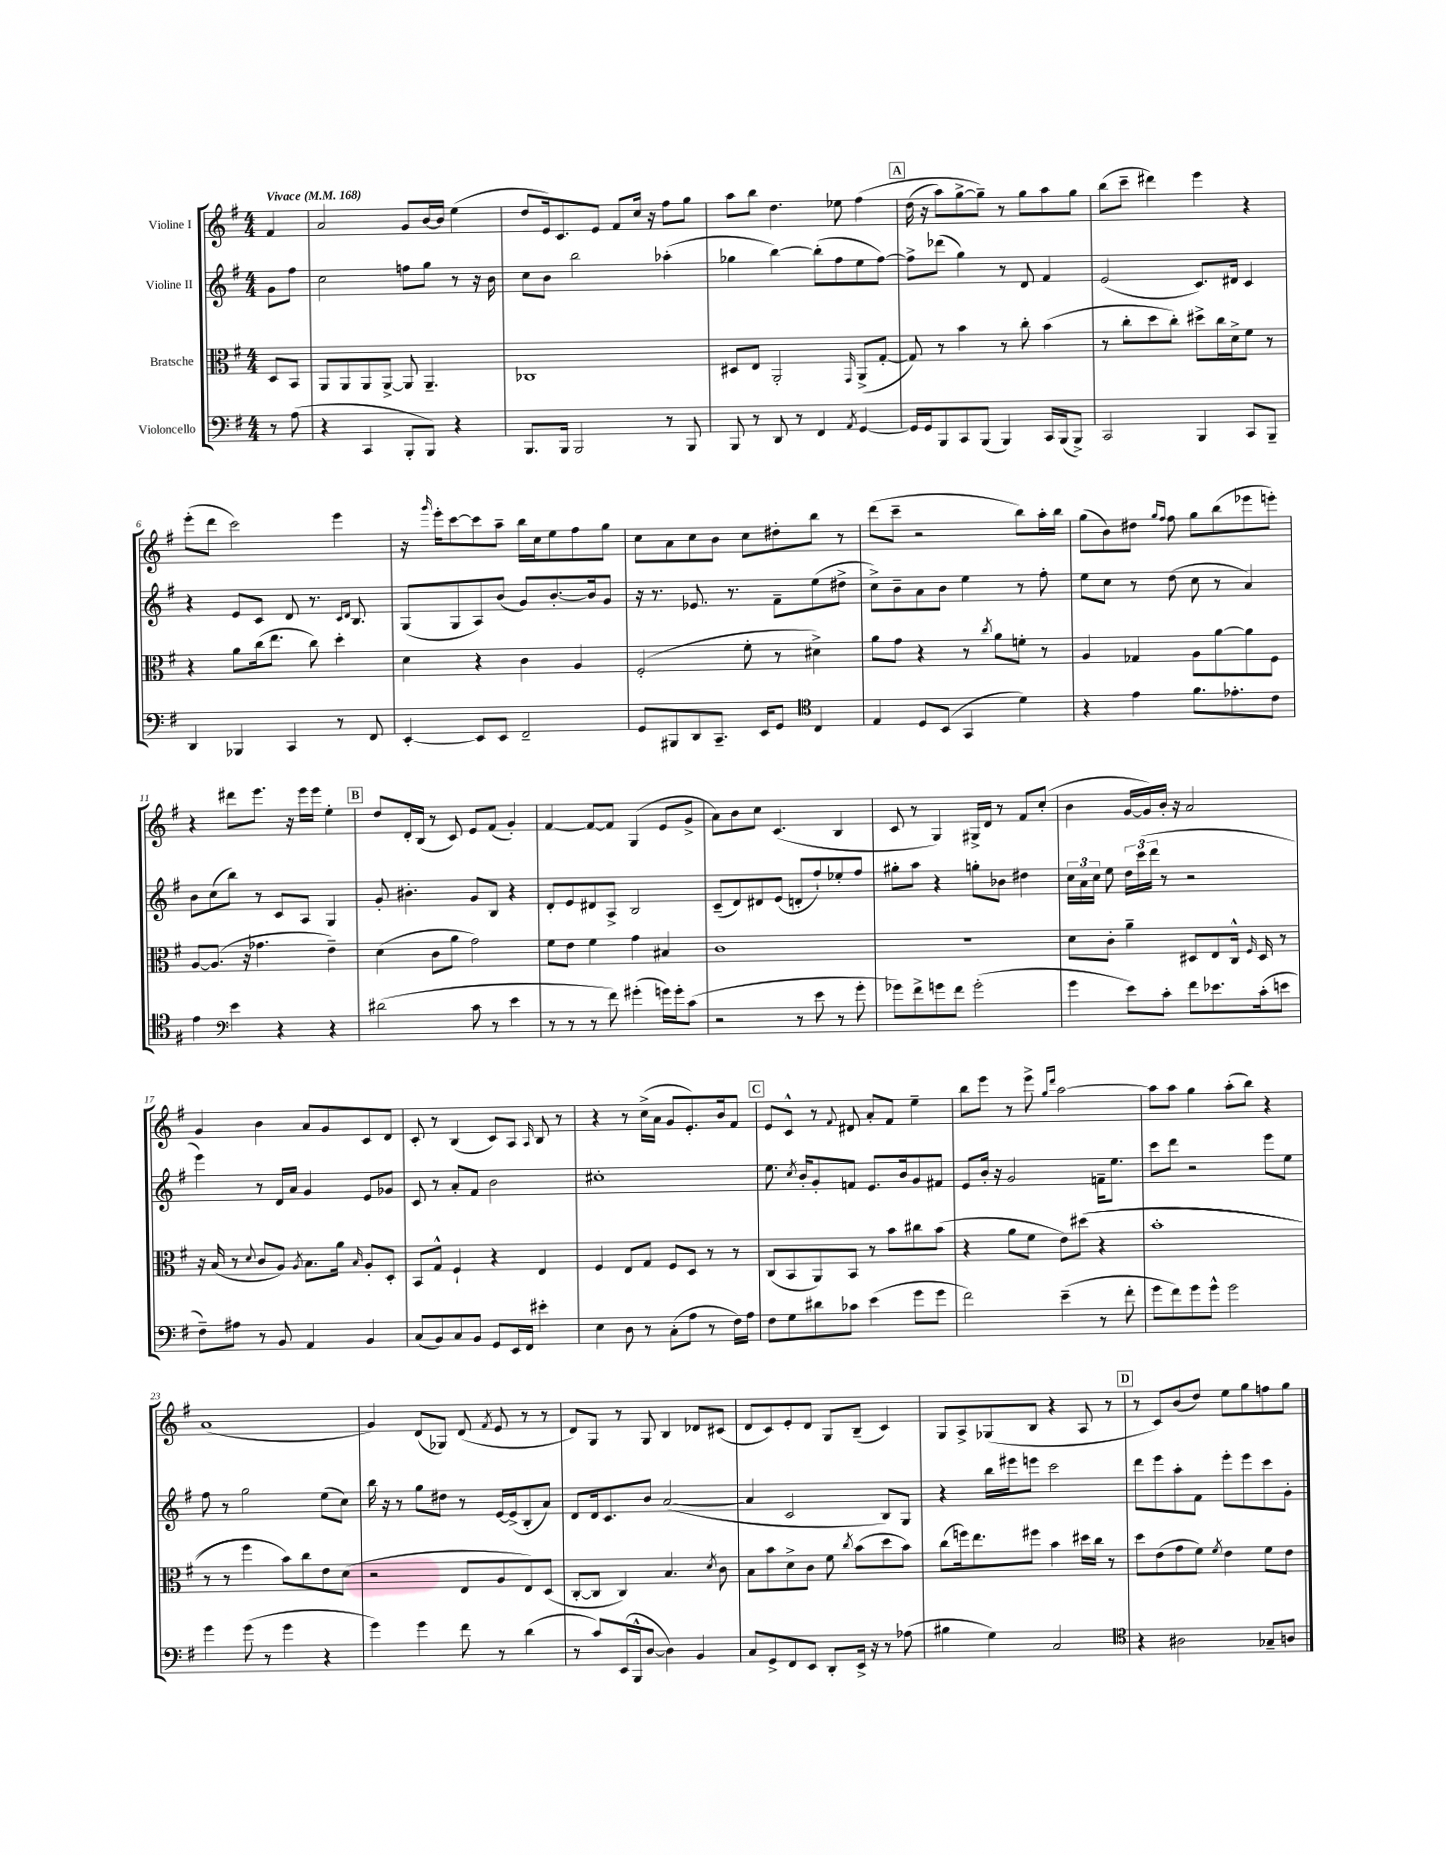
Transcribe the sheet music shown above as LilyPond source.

<<
\new StaffGroup <<
\new Staff = "s0" \with { instrumentName = "Violine I" } {
    \clef treble \key g \major \numericTimeSignature \time 4/4 \partial 4 \tempo "Vivace" 4 = 168
    \autoBeamOff fis'4 |
    a'2 g'8[ b'16~ b'16] e''4( |
    d''8[ e'16) c'8. e'8] fis'8[ c''16] r16 fis''8[ g''8] |
    a''8[ b''8] d''4. ees''8 fis''4\( |
    \mark \markup { \box "A" } d''16( r16 a''8[) g''8~-> g''8]--\) r8 g''8[ a''8 g''8] |
    b''8[( c'''8]-- dis'''4) e'''4 r4 |
    e'''8[-.( d'''8] c'''2) e'''4 |
    r16 \grace { g'''16 } e'''16[-. c'''8~ c'''8 a''8]-- b''16[ c''16 e''8 fis''8 g''8] |
    c''8[ a'8 c''8 b'8] c''8[ dis''8-. b''8] r8 |
    d'''8[( c'''8]-- r2 b''8[) a''16-. b''16] |
    g''8[( b'8) dis''8] \grace { g''16[ fis''16] } fis''8 g''8[ b''8( ees'''8 e'''8]-.) |
    r4 dis'''8[ e'''8.] r16 e'''16[ e'''16] e''4-. |
    \mark \markup { \box "B" } d''8[ d'16-. b16]( r8 c'8) e'8[ fis'8]( g'4-.) |
    fis'4~ fis'8[~ fis'8] g4( e'8[ g'8]-> |
    a'8[) b'8 c''8] c'4.( b4 |
    c'8 r8 g4) gis16[-> d'16] r8 fis'8[ c''8]-.( |
    b'4 g'16[~ g'16) b'16]-. r16 a'2 |
    g'4 b'4 a'8[ g'8 c'8 d'8] |
    c'8-. r8 b4( c'8[) a8] \grace { a16 } b8 r8 |
    r4 r8 c''16[->( a'16] g'8[ e'8.-.) b'16 fis'8] |
    \mark \markup { \box "C" } e'8[ c'8]-^ r8 \appoggiatura { fis'8 } dis'8 a'8[-. fis'8] e''4-- |
    b''8[ e'''8] r8 e'''8-> \grace { g''16[ d'''16] } a''2~ |
    a''8[ a''8] g''4 a''8[-.( b''8]) r4 |
    a'1( |
    g'4) d'8[( ges8]) d'8( \acciaccatura { fis'8 } e'8 r8 r8 |
    d'8[) g8] r8 g8 b4 des'8[ cis'8]( |
    d'8[ c'8) e'8-. d'8] g8[ b8]--( c'4) |
    g8[ a8-> ges8( b8] r4 a8 r8 |
    \mark \markup { \box "D" } r8 c'8[) b'8( d''8]) e''8[ g''8 f''8 g''8] \bar "|." |
}
\new Staff = "s1" \with { instrumentName = "Violine II" } {
    \clef treble \key g \major \numericTimeSignature \time 4/4 \partial 4
    \autoBeamOff g'8[ fis''8] |
    c''2 f''8[ g''8] r8 r16 b'16 |
    c''8[ b'8] b''2 aes''4-.( |
    ges''4 b''4~) b''8[-.( fis''8 e''8 fis''8]~) |
    \mark \markup { \box "A" } fis''8[-> des'''8]( g''4) r8 d'8 fis'4 |
    e'2( c'8.[) dis'16] c'4 |
    r4 e'8[ c'8] d'8 r8. \grace { c'16[ d'16] } b8. |
    g8[( g8 a8) b'8]( g'8[) b'8.~-. b'16 g'8] |
    r16 r8. ees'8. r8. fis'8[-- e''8( dis''8]-> |
    c''8[->) b'8-- a'8 b'8] e''4 r8 fis''8-. |
    e''8[ c''8] r8 d''8( c''8 r8 a'4) |
    b'8[ c''8( b''8]) r8 c'8[ a8] g4 |
    \mark \markup { \box "B" } g'8-. bis'4.-. g'8[ b8] r4 |
    d'8[-. e'8 dis'8 a8]-> b2 |
    c'8[--( d'8) dis'8 e'8]( d'8[-. fis''8-!) ees''8-. fis''8] |
    gis''8[-. a''8] r4 g''8[-. bes'8] dis''4 |
    \tuplet 3/2 { c''16[ a'16 c''16] } e''8 \tuplet 3/2 { d''16[ c'''16( d'''16] } r8 r2 |
    e'''4) r8 d'16[ a'16] g'4 e'8[ ges'8] |
    c'8 r8 a'8[-. fis'8] b'2 |
    cis''1-. |
    \mark \markup { \box "C" } e''8. \acciaccatura { c''8 } b'16[-. g'8-. f'8] e'8.[ b'16 g'8 fis'8] |
    e'8[ b'16]-. r16 g'2 f'16[-- e''8.] |
    c'''8[ d'''8] r2 e'''8[ e''8] |
    fis''8 r8 g''2 e''8[( c''8]) |
    b''16 r16 r8 g''8[ dis''8] r8 e'16[~ e'16->( b8-. a'8]) |
    d'8[ d'16 c'8. b'8] a'2~( |
    a'4 c'2 b8[) g8] |
    r4 b''16[ eis'''16 e'''8] c'''2 |
    \mark \markup { \box "D" } d'''8[ e'''8 a''8-. fis'8] e'''8[-. e'''8 c'''8 g'8]-. \bar "|." |
}
\new Staff = "s2" \with { instrumentName = "Bratsche" } {
    \clef alto \key g \major \numericTimeSignature \time 4/4 \partial 4
    \autoBeamOff d8[ b,8] |
    a,8[ a,8 a,8 a,8]~-> a,8 a,4.-- |
    ces1 |
    dis8[ e8] a,2-. \grace { g,16 } a,8[->( g8]~-. |
    \mark \markup { \box "A" } g8) r8 b'4 r8 c''8-. b'4( |
    r8 c''8[-. d''8 c''8]-.) dis''8[-> c''16 d'16-> fis'8] r8 |
    r4 a'8[ c''16( e''8.] c''8) d''4-. |
    d'4 r4 c'4 a4 |
    fis2-.( fis'8-. r8 dis'4->) |
    a'8[ g'8] r4 r8 \acciaccatura { c''8 } a'8[ f'8]-. r8 |
    a4 ges4 a8[ a'8~ a'8 fis8] |
    a8[~ a8.]( r16 ges'4. e'4--) |
    \mark \markup { \box "B" } d'4( c'8[ a'8] g'2) |
    fis'8[ e'8] fis'4 g'4 bis4 |
    c'1 |
    R1 |
    d'8[ c'8]-. a'4-- dis8[ e8 c16]-^ \grace { fis16 } dis16 r8 |
    r16 b16( r8 \appoggiatura { d'8 } c'8[ a8]) \acciaccatura { a8 } b8.[ a'16] \grace { b16 } a8[-. d8]-. |
    b,8[ g8]-^ fis4-! r4 e4 |
    fis4 e8[ g8] fis8[ d8] r8 r8 |
    \mark \markup { \box "C" } c8[( b,8 a,8) b,8] r8 b'8[ cis''8 b'8]( |
    r4 a'8[ fis'8] e'8[) dis''8](\( r4 |
    b'1-. |
    r8 r8 fis''4) b'8[\) c''8 e'8 d'8]( |
    r2 e8[ a8 e8) d8]( |
    c8[~-. c8] c4) b4. \acciaccatura { d'8 } c'8 |
    b8[ b'8 d'8-> c'8] fis'8 \acciaccatura { c''8 } b'8[( d''8 b'8]) |
    c''8[( f''16) e''8. fis''8] b'4 dis''16[ c''16] r8 |
    \mark \markup { \box "D" } d''8[ e'8( g'8 fis'8]) \acciaccatura { fis'8 } e'4 fis'8[ e'8] \bar "|." |
}
\new Staff = "s3" \with { instrumentName = "Violoncello" } {
    \clef bass \key g \major \numericTimeSignature \time 4/4 \partial 4
    \autoBeamOff r8 a8( |
    r4 c,4 b,,8[-. b,,8]) r4 |
    b,,8.[ b,,16] b,,2 r8 b,,8 |
    b,,8 r8 d,8 r8 fis,4 \acciaccatura { a,8 } g,4~ |
    \mark \markup { \box "A" } g,16[ g,16 b,,8 c,8 b,,8]( b,,4) c,16[ b,,16( b,,8]->) |
    c,2 b,,4 c,8[ b,,8]-- |
    d,4 bes,,4 c,4 r8 fis,8 |
    e,4~-. e,8[ e,8] fis,2-- |
    g,8[ bis,,8 d,8 c,8.]-- e,16[ g,8] \clef tenor c4 |
    e4 d8[ b,8]( g,4 d'4) |
    r4 e'4 fis'8.[ ees'8.-. c'8] |
    e'4 \clef bass e'4 r4 r4 |
    \mark \markup { \box "B" } dis'2( c'8 r8 e'4 |
    r8 r8 r8 fis'8) gis'4-.( g'16[) g'16-. c'8]( |
    r2 r8 e'8 r8 g'8-. |
    ges'8[) fis'8-> g'8 fis'8] g'2-.( |
    g'4 e'8[) c'8]-. fis'8[ ees'8. c'16-.( e'8] |
    fis8[--) ais8] r8 b,8 a,4 b,4 |
    c8[( b,8) c8 b,8] g,8[ e,16 fis,16] eis'4-. |
    e4 d8 r8 c8[-.( a8] r8 fis16[) a16] |
    \mark \markup { \box "C" } fis8[ g8 dis'8 ces'8] e'4( g'8[ g'8] |
    fis'2) e'4--( r8 fis'8-. |
    g'8[ fis'8) g'8 g'8]-^ g'2 |
    g'4 g'8( r8 g'4 r4 |
    g'4) g'4 fis'8 r8 d'4( |
    r8 c'8[) e,16( b,,16-^ d8]~ d4) b,4 |
    c8[ g,8-> fis,8 e,8] d,8[-. e,16]-> r16 r8 aes8( |
    bis4 g4) c2 |
    \mark \markup { \box "D" } \clef tenor r4 ais2 ges8[-- a8] \bar "|." |
}
>>
>>
